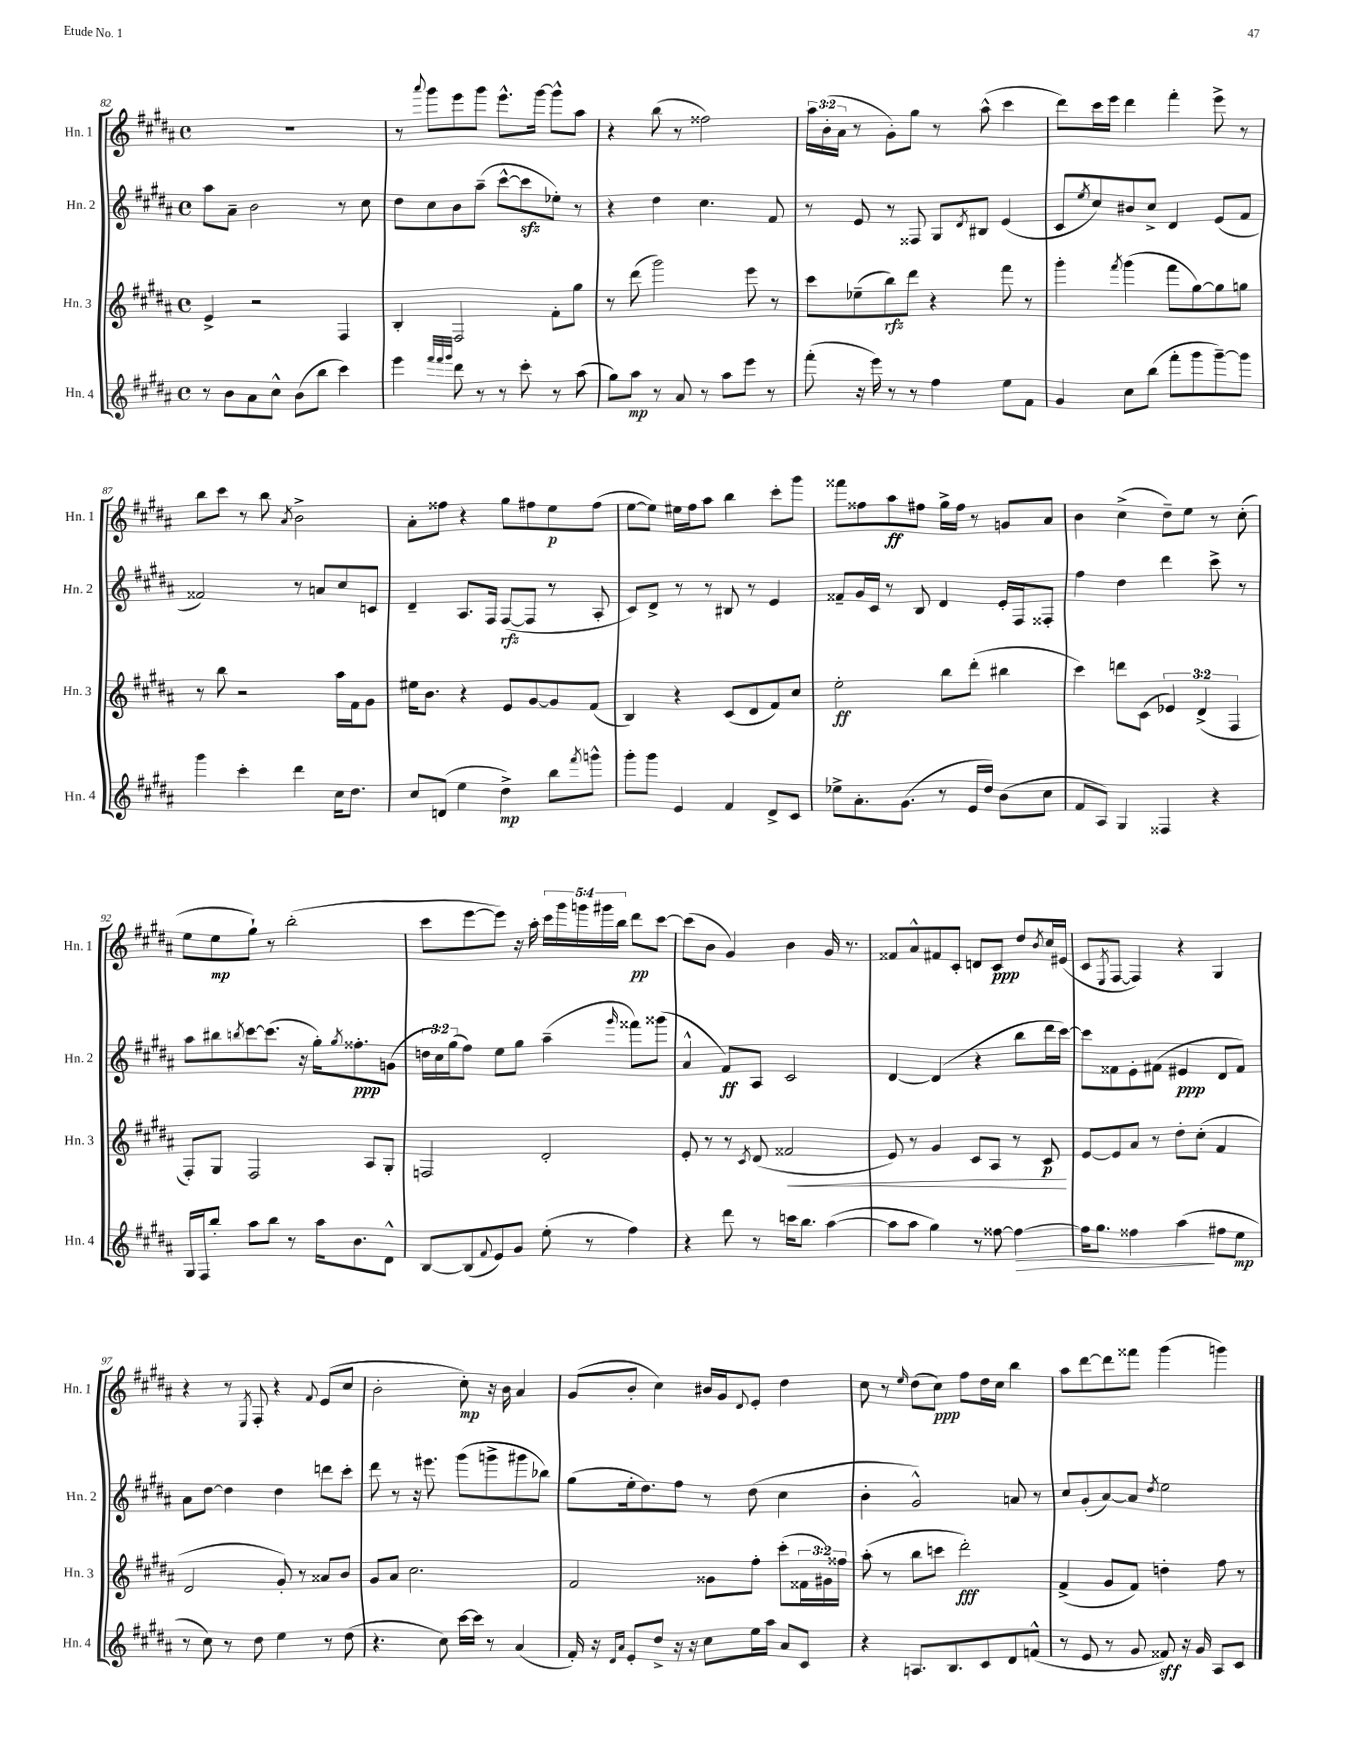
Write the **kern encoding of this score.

**kern	**kern	**kern	**kern
*staff4	*staff3	*staff2	*staff1
*clefG2	*clefG2	*clefG2	*clefG2
*k[f#c#g#d#a#]	*k[f#c#g#d#a#]	*k[f#c#g#d#a#]	*k[f#c#g#d#a#]
*M4/4	*M4/4	*M4/4	*M4/4
*met(c)	*met(c)	*met(c)	*met(c)
8r	4e^	8aa#	1r
8b	.	8a#~	.
8a#	2r	2b	.
8cc#^^	.	.	.
(8b	.	.	.
8bb	.	.	.
4ccc#)	4F#	8r	.
.	.	8cc#	.
=	=	=	=
4eee	4B'	8dd#	8r
.	.	.	8qqaaa#
.	.	8cc#	8ggg#
32qqfff#	.	.	.
32qqfff#	.	.	.
32qqggg#	.	.	.
8ddd#	2F#	8b	8eee
8r	.	(8aa#~	8ggg#
8r	.	[8ccc#^^	8.eee^^
8ccc#'	.	8ccc#]	.
.	.	.	[16ggg#
8r	8f#'	8ee-')	8ggg#^^]
(8aa#	8gg#	8r	8aa#
=	=	=	=
8gg#)	8r	4r	4r
8aa#	(8ddd#	.	.
8r	2ggg#)	4dd#	(8bb
8a#	.	.	8r
8r	.	4.cc#	2ff##)
8aa#	.	.	.
8eee	8eee	.	.
8r	8r	8f#	.
=	=	=	=
(8fff#'	8ccc#	8r	24aa#
.	.	.	(24b'
.	.	.	24a#
16r	(8ee-~	8e	8r
16eee)	.	.	.
8r	8bb)	8r	8g#')
8r	8ddd#	8F##	8gg#
4ff#	4r	8G#	8r
.	.	8qd#	.
.	.	8B#	(8aa#^^
8ee	8fff#	(4e	4ccc#
8f#	8r	.	.
=	=	=	=
4g#	4ggg#'	8c#	8ddd#)
.	.	8qee	.
.	.	8cc#)	16ccc#
.	.	.	16eee
.	8qfff#	.	.
8cc#	(4ggg#	8b#	4ddd#
(8bb	.	8cc#^	.
8fff#'	8fff#	4d#	4fff#'
8ggg#	[8gg#)	.	.
[8ggg#~)	8gg#]	(8e	8eee^
8ggg#]	8gg	8f#	8r
=	=	=	=
4ggg#	8r	2f##)	8bb
.	8bb	.	8ccc#
4ccc#'	2r	.	8r
.	.	.	8bb
.	.	.	8qa#
4ddd#	.	8r	2b^
.	.	8a	.
16cc#	16aa#	8cc#	.
8.dd#	16f#	.	.
.	8g#	8c	.
=	=	=	=
8cc#	16ee#	4d#~	8a#'
.	8.b	.	.
(8d	.	.	8ff##
4ee	4r	8.A#	4r
.	.	16F#	.
4dd#^)	8e	([8F#	8gg#
.	[8g#	8F#]	8ff#
8bb	8g#]	8r	8ee
8qfff#	.	.	.
8ggg^^	(8f#	8A#'	(8ff#
=	=	=	=
8ggg#'	4B)	8c#)	[8ee
8ggg#	.	8d#^	8ee])
4e	4r	8r	16ee#
.	.	.	16ff#
.	.	8r	8aa#
4f#	(8c#	8B#	4bb
.	8d#	8r	.
8d#^	8f#)	4e	8ccc#'
8c#	8cc#	.	8ggg#
=	=	=	=
8ee-^	2ee'	8f##~	8fff##
8.a#'	.	16g#	8ff##
.	.	16c#	.
.	.	8r	8aa#
(8.g#	.	.	.
.	.	8B	8ff#
8r	8bb	4d#	16gg#^
.	.	.	16ff#
16e	(8ddd#'	.	8r
16dd#)	.	.	.
(8b	4bb#	16e'	8g
.	.	16F#	.
8cc#	.	8F##'	8a#
=	=	=	=
8f#	4ccc#)	4ff#	4b
8A#)	.	.	.
4G#	8ddd	4dd#	(4cc#^
.	(8c#	.	.
4F##	6e-)	4ddd#	8dd#~)
.	.	.	8ee
.	(6d#^	.	.
4r	.	8ccc#^	8r
.	6F#	.	.
.	.	8r	(8cc#'
=	=	=	=
16G#	8F#')	8aa#	8ee
16F#	.	.	.
8bb'	8G#	8bb#	8ee
.	.	8qbb	.
8aa#	2F#	[8ccc#	8gg#`)
8bb	.	(8.ccc#]	8r
8r	.	.	(2bb'
.	.	16r	.
16aa#	.	16gg#')	.
.	.	8qgg#	.
8.b	.	8.ff##'	.
.	8A#	.	.
8d#^^	8G#'	(8g	.
=	=	=	=
[8B	2F	24dd	8ccc#
.	.	24cc#)	.
.	.	(24gg#	.
(8B]	.	8ff#)	[8eee
8qqf#	.	.	.
8e)	.	8ee	8eee])
8g#	.	8gg#	16r
.	.	.	16aa#'
(8ee'	2d#'	(4aa#~	20ccc#
.	.	.	20ggg#
.	.	.	20ggg
8r	.	.	.
.	.	.	20ggg#
.	.	.	20bb
.	.	16qqggg#	.
4ff#)	.	8fff##)	8ddd#
.	.	(8ggg##	[8ccc#
=	=	=	=
4r	8e'	4a#^^	(8ccc#]
.	8r	.	8b
8ddd#	8r	8f#)	4g#)
.	8qc#	.	.
8r	(8d#	8A#	.
16ccc	2f##	2c#	4b
8.bb	.	.	.
([4aa#	.	.	16g#
.	.	.	8.r
=	=	=	=
8aa#]	8e)	[4d#	8f##
8aa#	8r	.	8a#^^
4gg#)	4g#	(4d#]	8f#
.	.	.	8c#'
8r	8c#	4r	8d
[8ff##	8A#	.	8c#
4ff##_	8r	8bb	8dd#
.	.	.	8qb
.	8c#	16ddd#	16cc#
.	.	[16ccc#)	(16e#
=	=	=	=
16ff##]	[8e	8ccc#]	8c#
8.gg#	.	.	.
.	.	.	8qE
.	8e]	8f##	[8F#
4ff##	8a#	8e'	4F#])
.	8r	(8f#	.
(4aa#	8dd#'	4e#	4r
.	(8cc#'	.	.
8ff#	4f#	8d#	4G#
8ee	.	8f#)	.
=	=	=	=
8r	2d#	8a#	4r
8cc#)	.	[8dd#	.
8r	.	4dd#]	8r
.	.	.	8qE
8dd#	.	.	8F#'
4ee	8g#')	4dd#	4r
.	8r	.	.
.	.	.	8qqf#
8r	8a##	8ddd	(8e
(8dd#	8b	8ccc#'	8cc#
=	=	=	=
4.r	8g#	8ddd#	2b'
.	8a#	8r	.
.	2.cc#	16r	.
.	.	8.eee#	.
8cc#)	.	.	.
[16ccc#	.	(8ggg#	8cc#')
16ccc#]	.	.	.
8r	.	8ggg^	16r
.	.	.	16b
(4a#	.	8ggg#	4a#
.	.	8bb-)	.
=	=	=	=
16f#')	2f#	(8gg#	(8g#
16r	.	.	.
16qqd#	.	.	.
16qqa#	.	.	.
8e'	.	16ee'	8b'
.	.	8.dd#)	.
8dd#^	.	.	4cc#)
16r	.	8ff#	.
16r	.	.	.
8cc#	8g##	8r	16b#
.	.	.	16g#
.	.	.	8qqd#
16ee	8ff#'	(8dd#	8e'
16aa#	.	.	.
8a#	(8ccc#'	4cc#	4dd#
8c#	24f##	.	.
.	24g#)	.	.
.	24ff##	.	.
=	=	=	=
4r	(8aa#'	4b'	8cc#
.	8r	.	8r
.	.	.	16qqee
8.A	8bb	2g#^^)	(8dd#
.	8ccc	.	8cc#)
8.B	.	.	.
.	2ddd#')	.	8ff#
8c#	.	.	16dd#
.	.	.	16cc#
8d#	.	8a	4bb
(8f^^	.	8r	.
=	=	=	=
8r	(4f#^	8cc#	8aa#
8e	.	(8g#'	[8ddd#
8r	8g#	[8a#)	8ddd#]
8g#	8f#)	8a#]	8fff##
.	.	8qdd#	.
8f##)	4dd'	2ee	(4ggg#
16r	.	.	.
16g#	.	.	.
8A#	8ff#	.	4ggg)
8c#	8r	.	.
==	==	==	==
*-	*-	*-	*-
